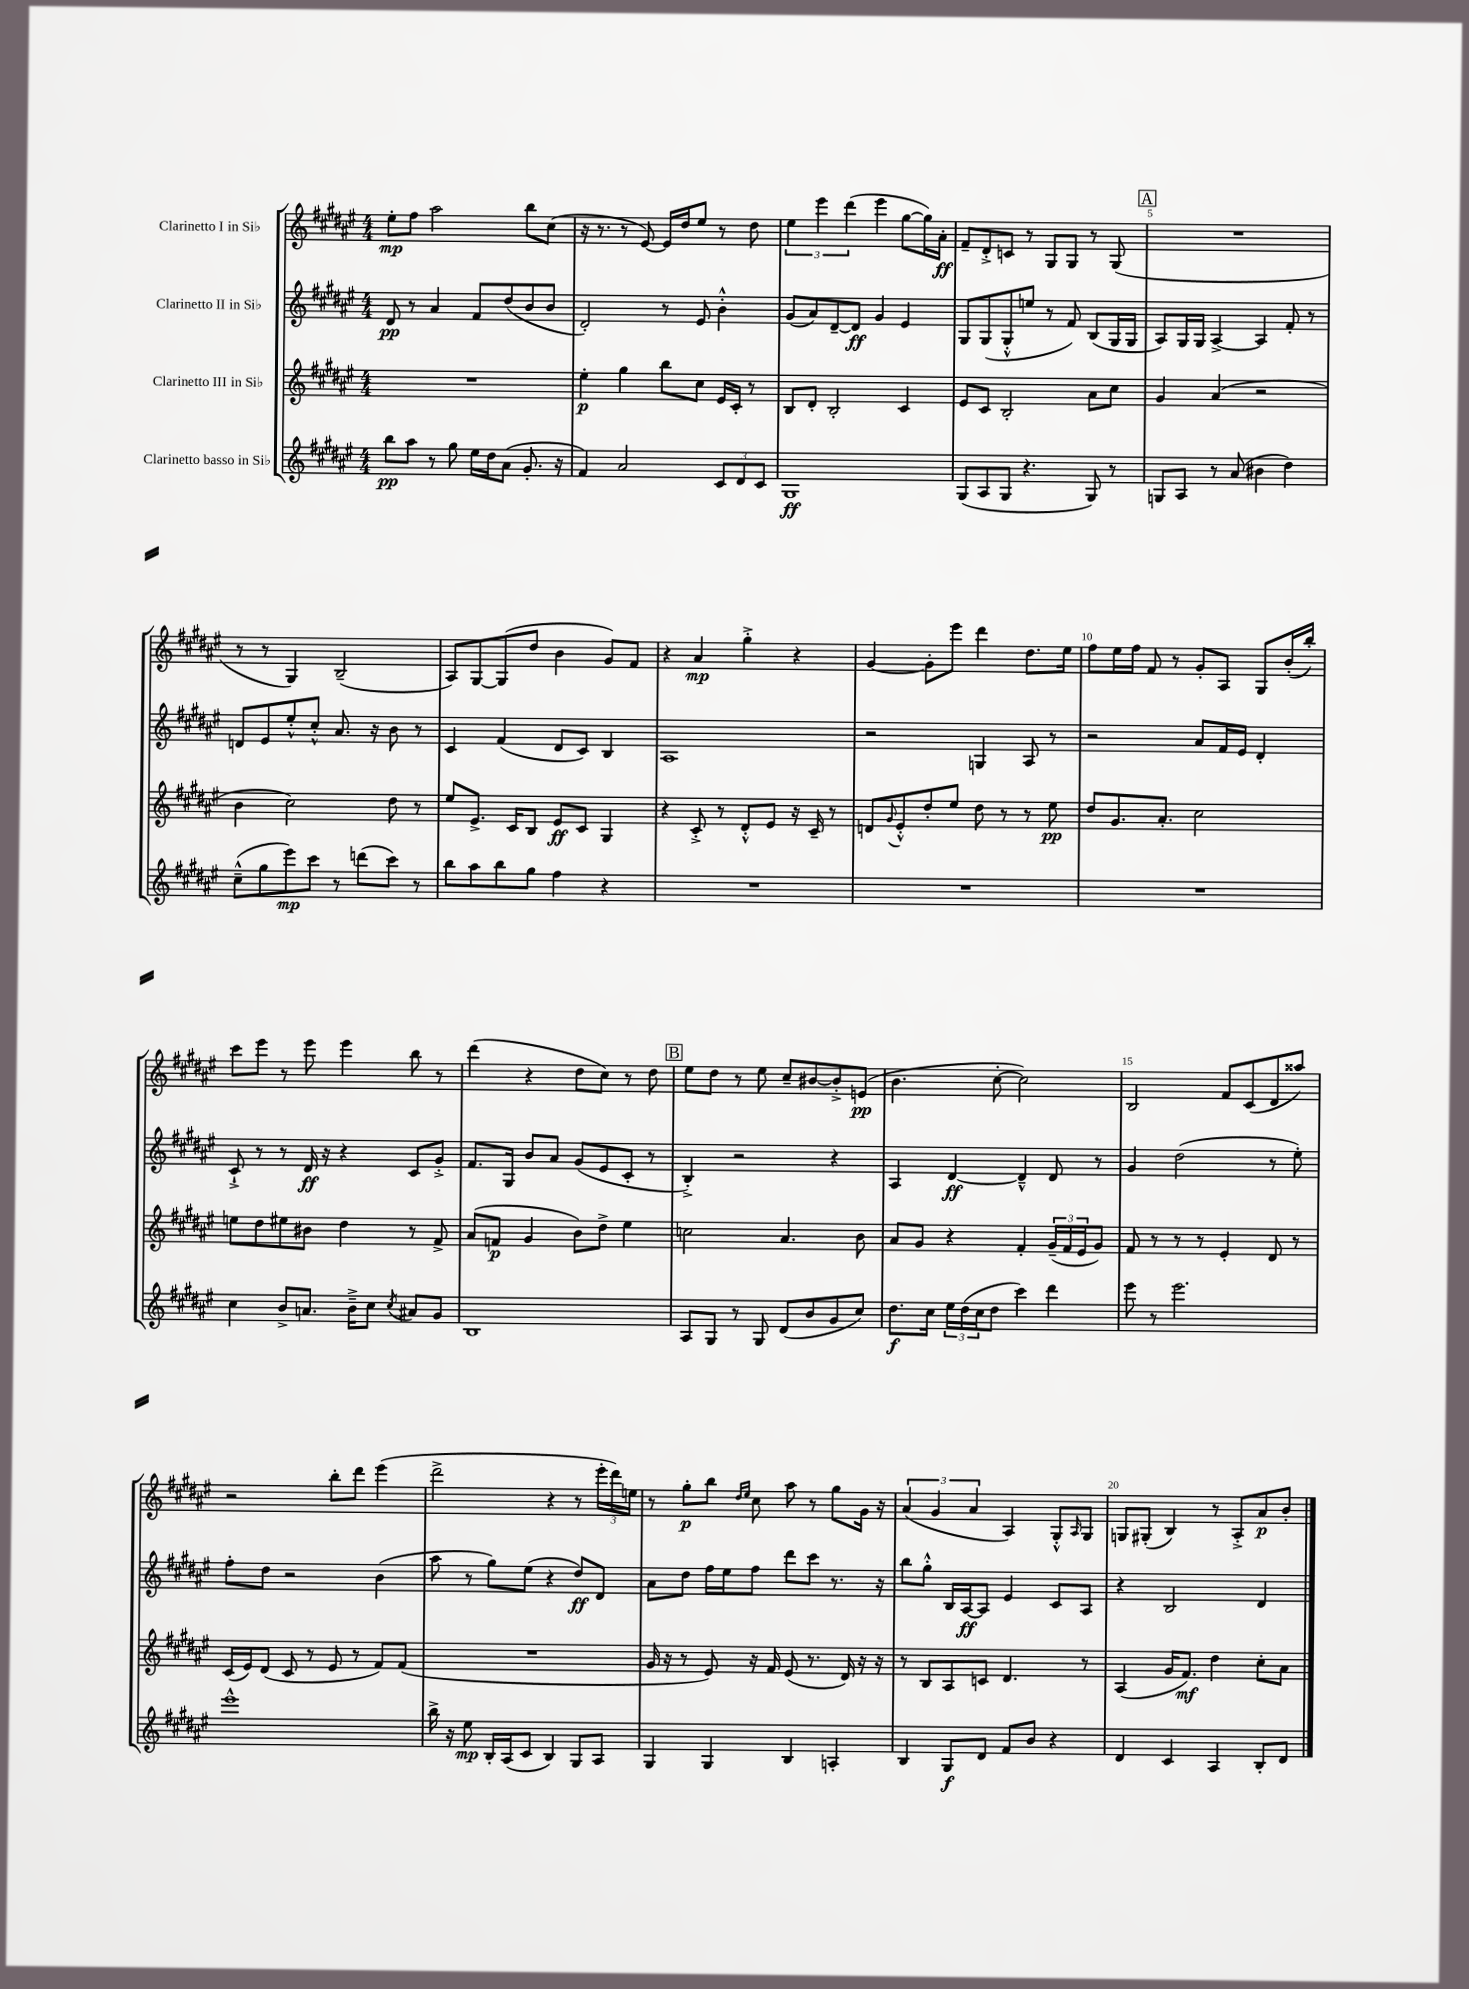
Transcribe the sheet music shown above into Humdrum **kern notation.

**kern	**kern	**kern	**kern
*staff4	*staff3	*staff2	*staff1
*clefG2	*clefG2	*clefG2	*clefG2
*k[f#c#g#d#a#e#]	*k[f#c#g#d#a#e#]	*k[f#c#g#d#a#e#]	*k[f#c#g#d#a#e#]
*M4/4	*M4/4	*M4/4	*M4/4
8bb\L	1r	8d#/	8ee#'\L
8aa#\J	.	8r	8ff#\J
8r	.	4a#/	2aa#\
8gg#\	.	.	.
16ee#\LL	.	8f#/L	.
16dd#\J	.	.	.
(8a#\J	.	(8dd#/	.
8.g#'/	.	8b/	8bb\L
.	.	8b/J	(8cc#\J
16r	.	.	.
=	=	=	=
4f#/)	4ee#'\	2d#'/)	16r
.	.	.	8.r
2a#/	4gg#\	.	8r
.	.	.	[8e#/)
.	8bb\L	8r	16e#/]LL
.	.	.	16dd#/J
.	8cc#\J	8e#/	8ee#/J
12c#/L	16e#/LL	4b'^^\	8r
.	16c#'/JJ	.	.
12d#/	.	.	.
.	8r	.	8dd#\
12c#/J	.	.	.
=	=	=	=
1G#	8B/L	(8g#/L	6ee#\
.	8d#'/J	8a#/)	.
.	.	.	6eee#\
.	2B'/	[8d#~/	.
.	.	.	(6ddd#\
.	.	8d#/]J	.
.	.	4g#/	4eee#\
.	4c#/	4e#/	[8gg#\L
.	.	.	16gg#\]L)
.	.	.	16a#'\JJ
=	=	=	=
(8G#/L	8e#/L	8G#/L	8f#~/L
8A#/	8c#/J	(8G#/	8d#'^/
8G#/J	2B'/	8G#'^^/	8c/J
4.r	.	8ee/J	8r
.	.	8r	8G#/L
.	.	8f#/)	8G#/J
8G#/)	8a#\L	(8B/L	8r
8r	8cc#\J	16G#/L	(8G#/
.	.	16G#/JJ	.
=	=	=	=
8G/L	4g#/	8A#/L)	1r
8A#/J	.	16G#/L	.
.	.	16G#/JJ	.
8r	(4a#/	[4A#^/	.
(8a#/	.	.	.
4b#\	2r	4A#/]	.
4dd#\)	.	8f#'/	.
.	.	8r	.
=	=	=	=
(8cc#~^^\L	4b\	8d/L	8r
8gg#\	.	8e#/	8r
8eee#\)	2cc#\)	8ee#'^^/	4G#/)
8ccc#\J	.	8cc#'^^/J	.
8r	.	8.a#/	(2B~/
(8ddd\L	.	.	.
.	.	16r	.
8ccc#\J)	8dd#\	8b\	.
8r	8r	8r	.
=	=	=	=
8bb\L	8ee#/L	4c#/	8A#/L)
8aa#\	8.e#^/J	.	[8G#/
8bb\	.	(4f#/	(8G#/]
.	16c#/LK	.	.
8gg#\J	8B/J	.	8dd#/J
4ff#\	8e#/L	8d#/L	4b\
.	8c#/J	8c#/J)	.
4r	4G#/	4B/	8g#/L)
.	.	.	8f#/J
=	=	=	=
1r	4r	1A#	4r
.	8c#'^/	.	4a#/
.	8r	.	.
.	8d#'^^/L	.	4gg#'^\
.	8e#/J	.	.
.	16r	.	4r
.	16c#~/	.	.
.	8r	.	.
=	=	=	=
1r	8d/L	2r	[4g#/
.	8qqg#/	.	.
.	8e#'^^/	.	.
.	8dd#'/	.	8g#'\]L
.	8ee#/J	.	8eee#\J
.	8dd#\	4G/	4ddd#\
.	8r	.	.
.	8r	8A#/	8.dd#\L
.	8ee#\	8r	.
.	.	.	16ee#\Jk
=	=	=	=
1r	8dd#/L	2r	8ff#\L
.	8.g#/	.	16ee#\L
.	.	.	16ff#\JJ
.	.	.	8f#/
.	8.a#'/J	.	.
.	.	.	8r
.	2cc#\	8a#/L	8g#'/L
.	.	16f#/L	8A#/J
.	.	16e#/JJ	.
.	.	4d#'/	8G#/L
.	.	.	(16b'/L
.	.	.	16bb'/JJ)
=	=	=	=
4cc#\	8ee\L	8c#`^/	8ccc#\L
.	8dd#\	8r	8eee#\J
8b^/L	8ee#\	8r	8r
8.a/J	8b#\J	16d#/	8eee#\
.	.	16r	.
.	4dd#\	4r	4eee#\
16b~^\LK	.	.	.
8cc#\J	.	.	.
8qcc#/	.	.	.
8a#/L	8r	8c#/L	8bb\
8g#/J	8f#^/	8g#'^/J	8r
=	=	=	=
1B	(8a#/L	8.f#/L	(4ddd#\
.	8f/J	.	.
.	.	16G#/Jk	.
.	4g#/	8b/L	4r
.	.	8a#/J	.
.	8b\L)	(8g#/L	8dd#\L
.	8dd#^\J	8e#/	8cc#\J)
.	4ee#\	8c#'/J	8r
.	.	8r	8dd#\
=	=	=	=
8A#/L	2cc\	4B'^/)	8ee#\L
8G#/J	.	.	8dd#\J
8r	.	2r	8r
8G#/	.	.	8ee#\
(8d#/L	4.a#/	.	8cc#~/L
8b/	.	.	[8b#/
8g#/	.	4r	8b#'^/]
8cc#/J)	8b\	.	(8e/J
=	=	=	=
8.dd#\L	8a#/L	4A#/	4.b\
.	8g#/J	.	.
16cc#\Jk	.	.	.
24ee#\LL	4r	[4d#/	.
(24dd#\	.	.	.
24cc#\J	.	.	.
8dd#\J	.	.	[8cc#'\
4ccc#\)	4f#'/	4d#~^^/]	2cc#\])
4ddd#\	(24g#~/LL	8d#/	.
.	24f#/	.	.
.	24e#/J	.	.
.	8g#/J)	8r	.
=	=	=	=
8eee#\	8f#/	4g#/	2B/
8r	8r	.	.
2.eee#\	8r	(2dd#\	.
.	8r	.	.
.	4e#'/	.	8f#/L
.	.	.	(8c#/
.	8d#/	8r	8d#/
.	8r	8ee#'\)	8aa##/J)
=	=	=	=
1eee#^^	(16c#/LL	8ff#'\L	2r
.	16e#/J)	.	.
.	(8d#/J	8dd#\J	.
.	8c#/	2r	.
.	8r	.	.
.	8e#/	.	8bb'\L
.	8r	.	8ddd#\J
.	8f#/L)	(4b\	(4eee#\
.	(8f#/J	.	.
=	=	=	=
16bb^\	1r	8aa#\	2ddd#^\
16r	.	.	.
8ee#\	.	8r	.
16B'/LL	.	8gg#\L)	.
(16A#/J	.	.	.
8c#/J	.	(8ee#\J	.
4B/)	.	4r	4r
8G#/L	.	8dd#/L)	8r
8A#/J	.	8d#/J	24eee#'\LL
.	.	.	24ddd#\)
.	.	.	24ee\JJ
=	=	=	=
4G#/	16g#/	8a#\L	8r
.	16r	.	.
.	8r	8dd#\J	8gg#'\L
4G#/	8e#/)	16ff#\LL	8bb\J
.	.	16ee#\J	.
.	.	.	16qqdd#/LL
.	.	.	16qqee#/JJ
.	16r	8ff#\J	8cc#\
.	16f#/	.	.
4B/	(8e#/	8ddd#\L	8aa#\
.	8.r	8ccc#\J	8r
4A'/	.	8.r	8gg#\L
.	16d#/)	.	.
.	16r	.	16g#\Jk
.	16r	16r	16r
=	=	=	=
4B/	8r	8bb\L	(6a#/
.	8B/L	8gg#'^^\J	.
.	.	.	6g#/
8G#/L	8A#/	16B/LL	.
.	.	[16A#/J	.
.	.	.	6a#/
8d#/J	8c/J	8A#/]J	.
8f#/L	4.d#/	4e#/	4A#/)
8b/J	.	.	.
4r	.	8c#/L	8G#'^^/L
.	.	.	16qqA#/
.	8r	8A#/J	8G#/J
=	=	=	=
4d#/	(4A#/	4r	8G/L
.	.	.	(8G#'/J
4c#/	16g#/LK	2B/	4B/)
.	8.f#/J)	.	.
4A#/	4dd#\	.	8r
.	.	.	8A#'^/L
8B'/L	8cc#'\L	4d#/	8a#/
8d#/J	8a#\J	.	8b'/J
==	==	==	==
*-	*-	*-	*-
